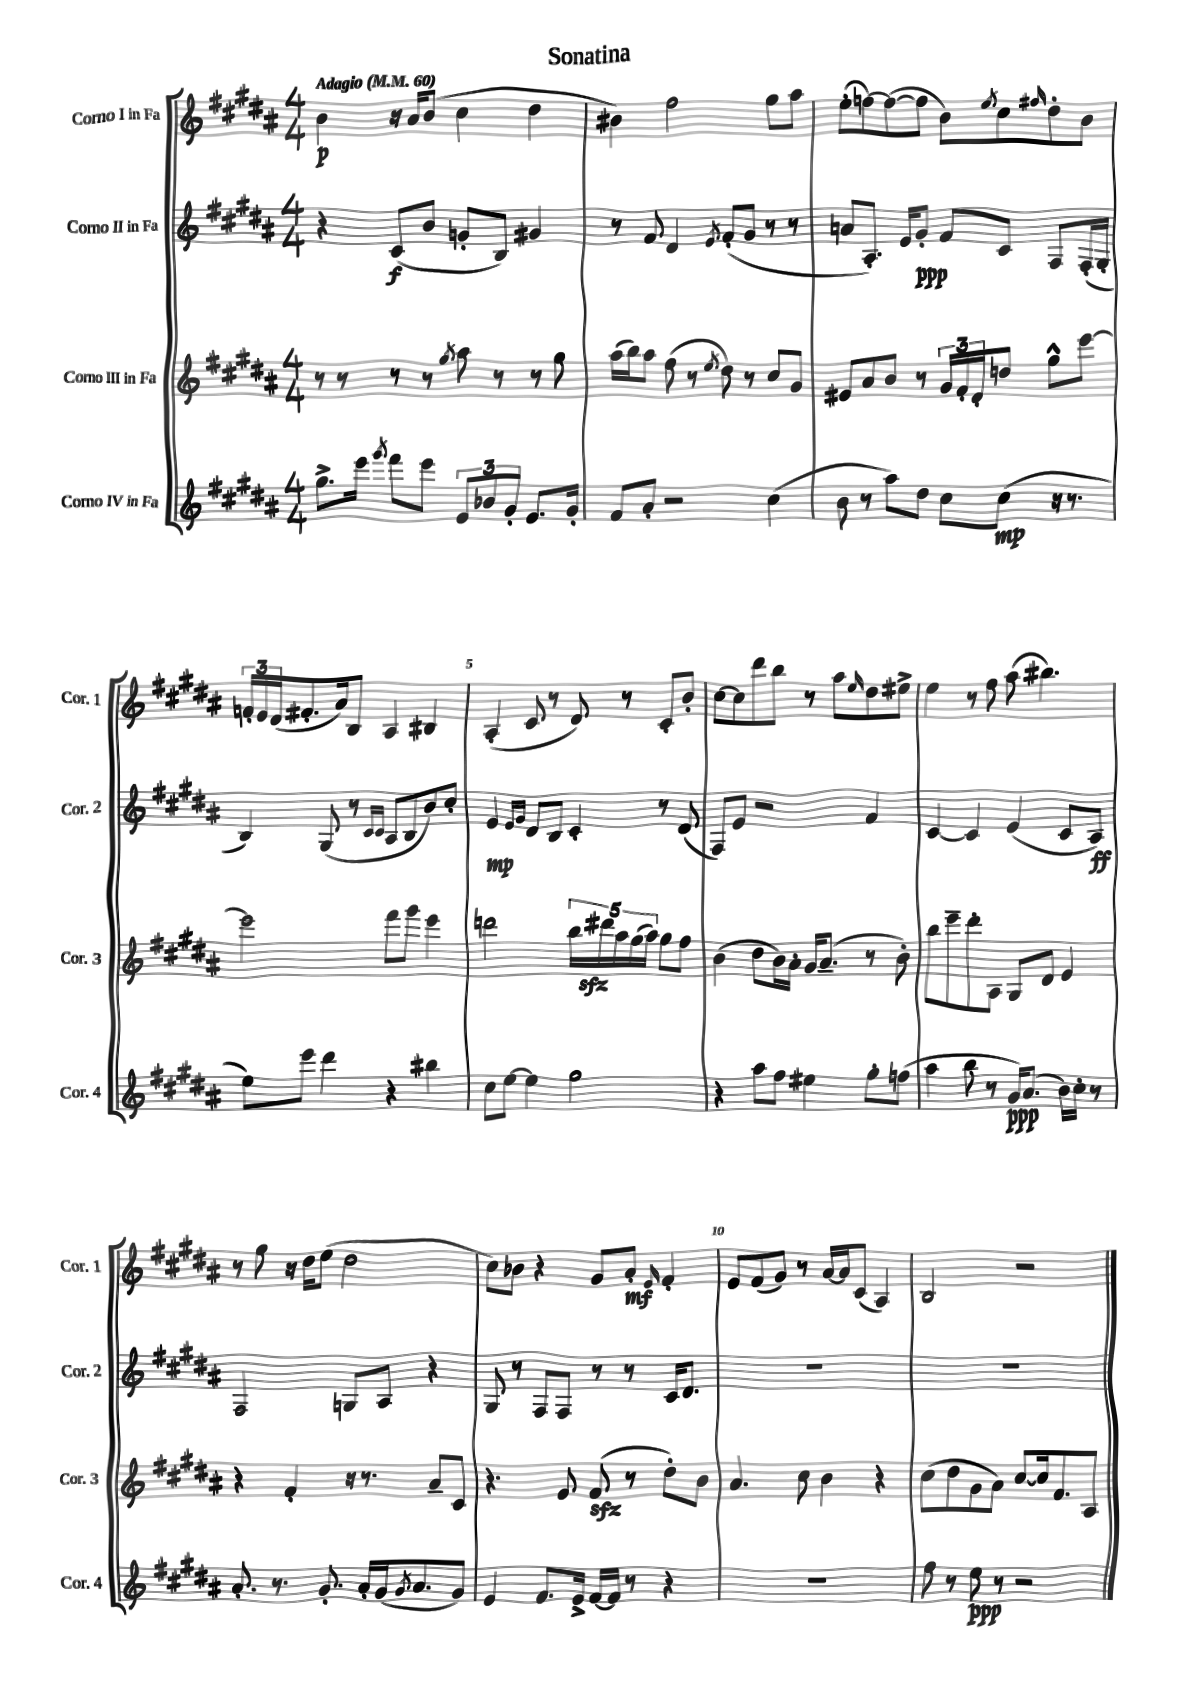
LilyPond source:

\header { title = "Sonatina" }
<<
\new StaffGroup <<
\new Staff = "s0" \with { instrumentName = "Corno I in Fa" shortInstrumentName = "Cor. 1" } {
    \clef treble \key b \major \numericTimeSignature \time 4/4 \tempo "Adagio" 4 = 60
    b'4\p r16 ais'16 b'8( cis''4 dis''4 |
    bis'4) fis''2 gis''8 ais''8 |
    e''8-.( f''8~) f''8~( f''8 b'8) \acciaccatura { e''8 } cis''8 \grace { fis''16 } dis''8-. b'8 |
    \tuplet 3/2 { f'16-. e'16 dis'16( } fis'8.-. ais'16) b8 ais4 bis4 |
    ais4-.( cis'8 r8 dis'8) r8 cis'8-. b'8-. |
    cis''8~ cis''8 dis'''8 b''8 r8 ais''8 \grace { e''16 } dis''8 eis''8-> |
    e''4 r8 fis''8 ais''8( bis''4.) |
    r8 gis''8 r16 dis''16 e''8( dis''2 |
    cis''8) bes'8 r4 gis'8 ais'8-.\mf \grace { e'16 } fis'4-. |
    e'8 fis'8( gis'8) r8 ais'16~ ais'16 cis'8( ais4) |
    b2 r2 \bar "|." |
}
\new Staff = "s1" \with { instrumentName = "Corno II in Fa" shortInstrumentName = "Cor. 2" } {
    \clef treble \key b \major \numericTimeSignature \time 4/4
    r4 cis'8\f( b'8 g'8-. b8) gis'4 |
    r8 fis'8 dis'4 \acciaccatura { e'8 } fis'8-.( gis'8 r8 r8 |
    a'8 ais8.-.) e'16 gis'8-.\ppp fis'8 cis'8 fis8 fis16-.( gis16-. |
    b4) gis8( r8 \grace { cis'16 cis'16 } ais8 b8 b'8) cis''8-. |
    e'4\mp \grace { e'16 gis'16 } dis'8 b8 cis'4-. r8 dis'8( |
    fis8) e'8 r2 fis'4 |
    cis'4~ cis'4 e'4( cis'8 ais8\ff) |
    fis2 g8 ais8 r4 |
    gis8 r8 fis8 fis8 r8 r8 cis'16 dis'8. |
    R1 |
    R1 \bar "|." |
}
\new Staff = "s2" \with { instrumentName = "Corno III in Fa" shortInstrumentName = "Cor. 3" } {
    \clef treble \key b \major \numericTimeSignature \time 4/4
    r8 r8 r8 r8 \acciaccatura { gis''8 } ais''8 r8 r8 gis''8 |
    ais''16( b''16) ais''8 fis''8( r8 \acciaccatura { e''8 } dis''8) r8 cis''8 gis'8 |
    eis'8 ais'8 b'8 r8 \tuplet 3/2 { gis'16 fis'16-. dis'16-. } d''8 gis''8-^ e'''8~ |
    e'''2 fis'''8 gis'''8 e'''4 |
    d'''2 \tuplet 5/4 { b''16 dis'''16\sfz ais''16 gis''16( ais''16) } gis''8 fis''8 |
    b'4( dis''8 b'16) ais'16-. gis'16 ais'8.--( r8 b'8-.) |
    b''8 e'''8-- dis'''8-. ais8 gis8 dis'8 e'4 |
    r4 fis'4-. r16 r8. ais'8-- cis'8 |
    r4. e'8 fis'8\sfz( r8 dis''8-.) b'8 |
    ais'4. cis''8 b'4 r4 |
    cis''8( dis''8 gis'8 ais'8) cis''8~ cis''16 fis'8. ais8 \bar "|." |
}
\new Staff = "s3" \with { instrumentName = "Corno IV in Fa" shortInstrumentName = "Cor. 4" } {
    \clef treble \key b \major \numericTimeSignature \time 4/4
    gis''8.-> e'''16 \acciaccatura { gis'''8 } fis'''8 e'''8 \tuplet 3/2 { e'8 bes'8 gis'8-. } e'8. gis'16-. |
    fis'8 ais'8-. r2 cis''4( |
    b'8 r8 ais''8) dis''8 cis''8 cis''8\mp( r16 r8. |
    e''8) e'''8 dis'''4 r4 bis''4 |
    cis''8 e''8~ e''4 gis''2 |
    r4 ais''8 fis''8 eis''4 gis''8-. f''8( |
    ais''4 b''8 r8 gis'16\ppp) ais'8.( b'16) cis''16-. r8 |
    ais'8.-. r8. gis'8.-. ais'16-. gis'16( \acciaccatura { gis'8 } ais'8. gis'8) |
    e'4 fis'8. e'16-> fis'16~ fis'16 r8 r4 |
    R1 |
    fis''8 r8 e''8\ppp r8 r2 \bar "|." |
}
>>
>>
\layout { \context { \Score \override BarNumber.break-visibility = ##(#f #t #t) barNumberVisibility = #(every-nth-bar-number-visible 5) } }
